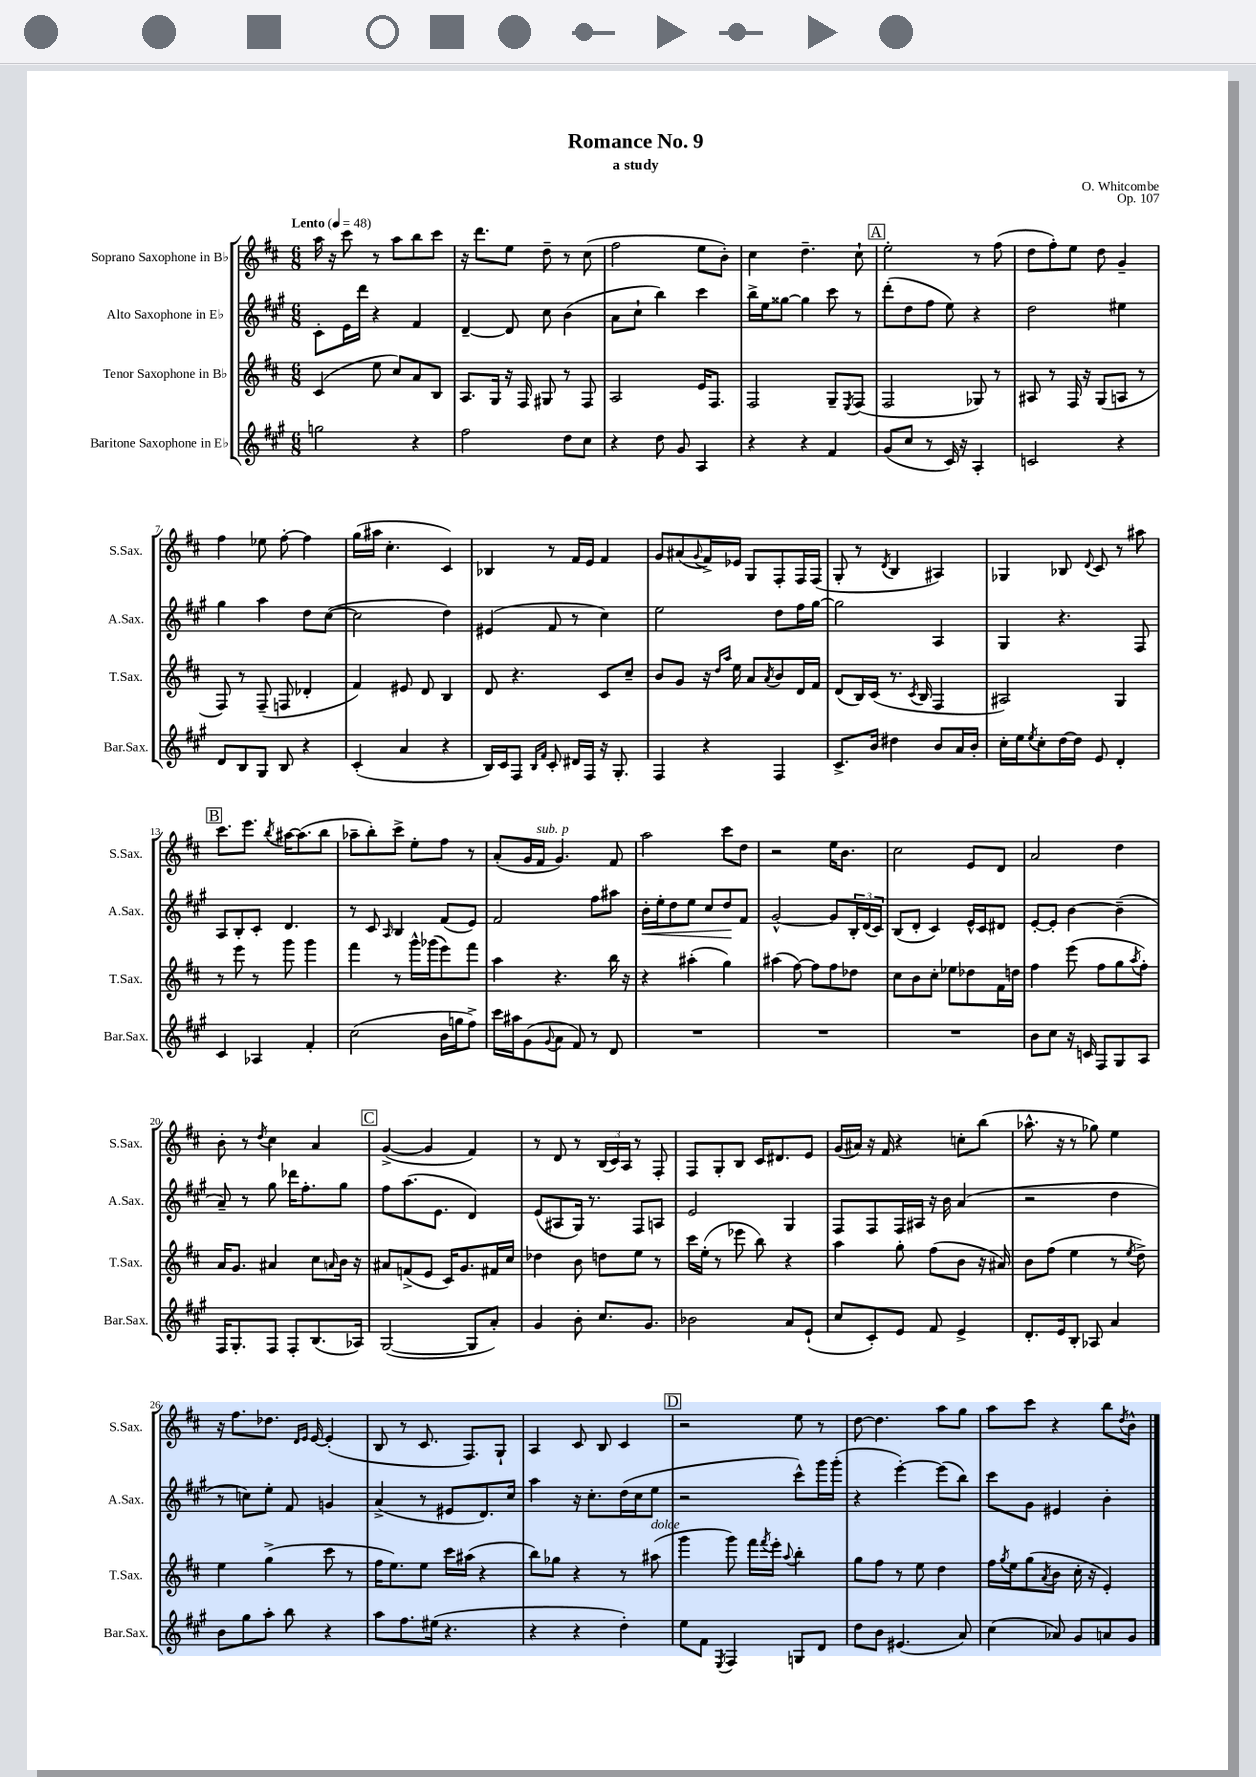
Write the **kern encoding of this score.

**kern	**kern	**kern	**kern
*staff4	*staff3	*staff2	*staff1
*clefG2	*clefG2	*clefG2	*clefG2
*k[f#c#g#]	*k[f#c#]	*k[f#c#g#]	*k[f#c#]
*M6/8	*M6/8	*M6/8	*M6/8
*MM48	*MM48	*MM48	*MM48
2gg	(4c#	8c#'	16aa
.	.	.	16r
.	.	16e	8ccc#
.	.	16ddd	.
.	8ee	4r	8r
.	8cc#)	.	8aa
4r	8a	4f#	8bb
.	8B	.	8ccc#
=	=	=	=
2ff#	8.A	[4d~	16r
.	.	.	8.ddd
.	16G	.	.
.	16r	8d]	8ee
.	16F#	.	.
.	8G#	8cc#	8dd~
8dd	8r	(4b	8r
8cc#	8F#	.	(8cc#
=	=	=	=
4r	2A	8a	2ff#
.	.	8cc#`	.
8dd	.	4bb)	.
8g#	.	.	.
4A	16e	4ccc#	8ee
.	8.F#	.	.
.	.	.	8b')
=	=	=	=
4r	2F#	16bb^	4cc#
.	.	16ee	.
.	.	[8gg##	.
4r	.	4gg##]	4.dd~
4f#	8G~	8ccc#	.
.	8qE	.	.
.	(8F#	8r	8cc#`
=	=	=	=
(8g#	2F#	(8ddd'	2ee'
8cc#	.	8dd	.
8r	.	8ff#	.
16c#)	.	8ee)	.
16r	.	.	.
4A'	8G-)	4r	8r
.	8r	.	(8ff#
=	=	=	=
2c	8A#	2dd	8dd
.	8r	.	8ff#')
.	16F#	.	8ee
.	16r	.	.
.	(8G	.	8dd
4r	8A	4ee#	4g~
.	8r	.	.
=	=	=	=
8d	8F#)	4gg#	4ff#
8B	8r	.	.
8G#	(8F#~	4aa	8ee-
8B	8F	.	[8ff#'
4r	4d-'	8dd	4ff#]
.	.	([8cc#	.
=	=	=	=
(4c#'	4f#)	2cc#]	(16gg
.	.	.	16aa#
.	.	.	4.cc#'
4a	8e#	.	.
.	8d	.	.
4r	4B	4dd)	4c#)
=	=	=	=
16B)	8d	(4e#	4B-
16c#	.	.	.
8F#	4.r	.	.
16qqB	.	.	.
16qqf#	.	.	.
8c#'	.	8f#	8r
16d#	.	8r	16f#
16F#	.	.	16e
16r	8c#	4cc#)	4f#
8.G#'	.	.	.
.	8cc#~	.	.
=	=	=	=
4F#	8b	2ee	8g
.	8g	.	(8a#
.	.	.	8qqg
4r	16r	.	16f#^)
.	16qqdd	.	.
.	16qqaa	.	.
.	16ee	.	16e-
.	8a	.	8G
.	8qa	.	.
4F#	8b	8dd	8F#'
.	16d	16ff#	16F#
.	16f#	[16gg#	(16F#
=	=	=	=
8.c#^	(8d	2gg#]	8G'
.	16B)	.	8r
16b	(16c#	.	.
.	.	.	8qd
4dd#	8.r	.	4B
.	8qc#	.	.
.	16B	.	.
8b	4F#	4A	4A#)
16a	.	.	.
16b'	.	.	.
=	=	=	=
16cc#'	2A#)	4G#	4G-
16ee	.	.	.
8qee	.	.	.
8cc#'	.	.	.
[16dd	.	4.r	8B-
16dd]	.	.	.
.	.	.	8qqd
8e	.	.	8c#
4d'	4G	.	8r
.	.	8F#	8aa#
=	=	=	=
4c#	8r	8A	8.ccc#
.	8eee	8B'	.
.	.	.	8.eee
4A-	8r	8c#'	.
.	.	.	8qbb
.	8ggg	4.d	[16aa#
.	.	.	(8.aa#]
4f#'	4ggg	.	.
.	.	.	8bb
=	=	=	=
(2cc#	4fff#	8r	8aa-~
.	.	8c#	8bb')
.	.	16qqA	.
.	8r	4B	8ccc#^
.	16ggg^^	.	8ee'
.	(16ggg-	.	.
16b	8eee)	(8f#	8ff#
16gg	.	.	.
8ff#^)	8fff#	8e)	8r
=	=	=	=
16ccc#	4aa	2f#	(8a'
16aa#	.	.	.
(8g#	.	.	16g
.	.	.	16f#
8qqg#	.	.	.
8a	4.r	.	4.g)
8f#)	.	.	.
8r	.	8ff#	.
8d	16bb	8aa#	8f#
.	16r	.	.
=	=	=	=
2.r	4r	16b'	2aa
.	.	16ee'	.
.	.	8dd	.
.	(4aa#'	8ee	.
.	.	8cc#	.
.	4gg)	8dd	8ccc#
.	.	8f#	8dd
=	=	=	=
2.r	(4aa#	[2g#^^	2r
.	[8ff#)	.	.
.	8ff#]	.	.
.	8ff#	8g#]	16ee
.	.	.	8.b
.	8dd-	24B'	.
.	.	(24d	.
.	.	24c#)	.
=	=	=	=
2.r	8cc#	(8B	2cc#
.	8b	8d'	.
.	8cc#'	4c#)	.
.	8ee-	.	.
.	8dd-	16e^^	8e
.	.	16c#	.
.	16f#	8d#	8d
.	16dd	.	.
=	=	=	=
8b	4ff#	[8e'	2a
8cc#	.	8e']	.
16r	(8eee	[4b	.
16c	.	.	.
8F#	8ff#	.	.
8G#	8gg	(4b~]	4dd
.	8qaa	.	.
8A	8ff#')	.	.
=	=	=	=
16F#	16a	8a~)	8b'
8.G#'	8.g	.	.
.	.	8r	8r
.	.	.	8qdd
8F#	4a#	8gg#	4cc#
8F#'	.	16ddd-	.
.	.	8.ff#'	.
(8.B	8cc#	.	4a
.	16qqa	.	.
.	16b	8gg#	.
16A-)	16r	.	.
=	=	=	=
([2G#	8a#	8ff#	([4g^
.	(8f^	(8.aa	.
.	8e	.	4g]
.	.	8.e	.
.	16c#)	.	.
.	8.g	.	.
8G#]	.	4d)	4f#)
8a')	16f#	.	.
.	16cc#	.	.
=	=	=	=
4g#	4dd-	(8e	8r
.	.	8A#	8d
8b'	8b	16G#)	8r
.	.	8.r	.
8.cc#	8dd	.	(24B
.	.	.	24c#)
.	.	.	24A
.	8ee	8F#	8r
8.g#	.	.	.
.	8r	8A	8F#'
=	=	=	=
2b-	16ccc#	2e	8F#
.	(16ee'	.	.
.	8r	.	8G'
.	8eee-	.	8B
.	8bb)	.	16c#
.	.	.	8.d#
8a	4r	4G#	.
(8e`	.	.	8e
=	=	=	=
8cc#	4aa	8F#	(16g
.	.	.	16a#)
8c#')	.	8F#	16r
.	.	.	16f#
8e	8gg'	16F#	4r
.	.	16A#	.
8f#	(8ff#	16r	.
.	.	16b	.
4e^	8b	(4a	8cc'
.	16r	.	(8bb
.	16a#)	.	.
=	=	=	=
8.d'	8b	2r	8.aa-^^
.	(8ff#	.	.
16e	.	.	16r
8B'	4ee	.	8r
8A-	.	.	8gg-)
4a	8r	4dd	4ee
.	8qee	.	.
.	8dd^)	.	.
=	=	=	=
8b	4ee	8r	16r
.	.	.	8.ff#
8gg#	.	8cc)	.
8aa'	(4gg^	8ee'	8.dd-
8bb	.	8f#	.
.	.	.	16qqd
.	.	.	16qqe
.	.	.	[16e
4r	8ccc#	4g	(4e']
.	8r	.	.
=	=	=	=
8aa	16ff#	(4a^	8B
.	8.ee)	.	.
8.ff#	.	.	8r
.	8ee	8r	8.c#
(16ee#	.	.	.
4.r	16ccc#	8e#	.
.	(16aa#	.	8.F#)
.	4r	8.d)	.
.	.	.	8G`
.	.	16cc#	.
=	=	=	=
4r	8bb)	4aa	4A
.	8gg-	.	.
4r	4r	16r	8c#
.	.	8.cc#'	.
.	.	.	8B
4dd')	8r	(16dd	4c#
.	.	16cc#	.
.	(8aa#	8ee	.
=	=	=	=
8ee	4ggg	2r	2r
8f#	.	.	.
8qE	.	.	.
4F#	8ggg)	.	.
.	16fff#	.	.
.	8qfff#	.	.
.	16eee'	.	.
.	8qqaa	.	.
8G	4bb'	8ccc#^^)	8ee
8d	.	16ggg#	8r
.	.	(16ggg#'	.
=	=	=	=
8dd	8gg	4r	[8dd
8b	8ff#	.	4.dd]
(4.e#	8r	[4eee')	.
.	8ee	.	.
.	4dd	(8eee]	8aa
8a)	.	8bb)	8gg
=	=	=	=
(4cc#	16ff#	8ccc#	8aa
.	8qgg	.	.
.	16ee	.	.
.	(8gg	8g#	8ccc#
.	8qa	.	.
8a-)	8b	4e#	4r
8g#	16cc#'	.	.
.	16r	.	.
8a	4e')	4b'	8bb
.	.	.	8qdd
8g#	.	.	8b^^
==	==	==	==
*-	*-	*-	*-
